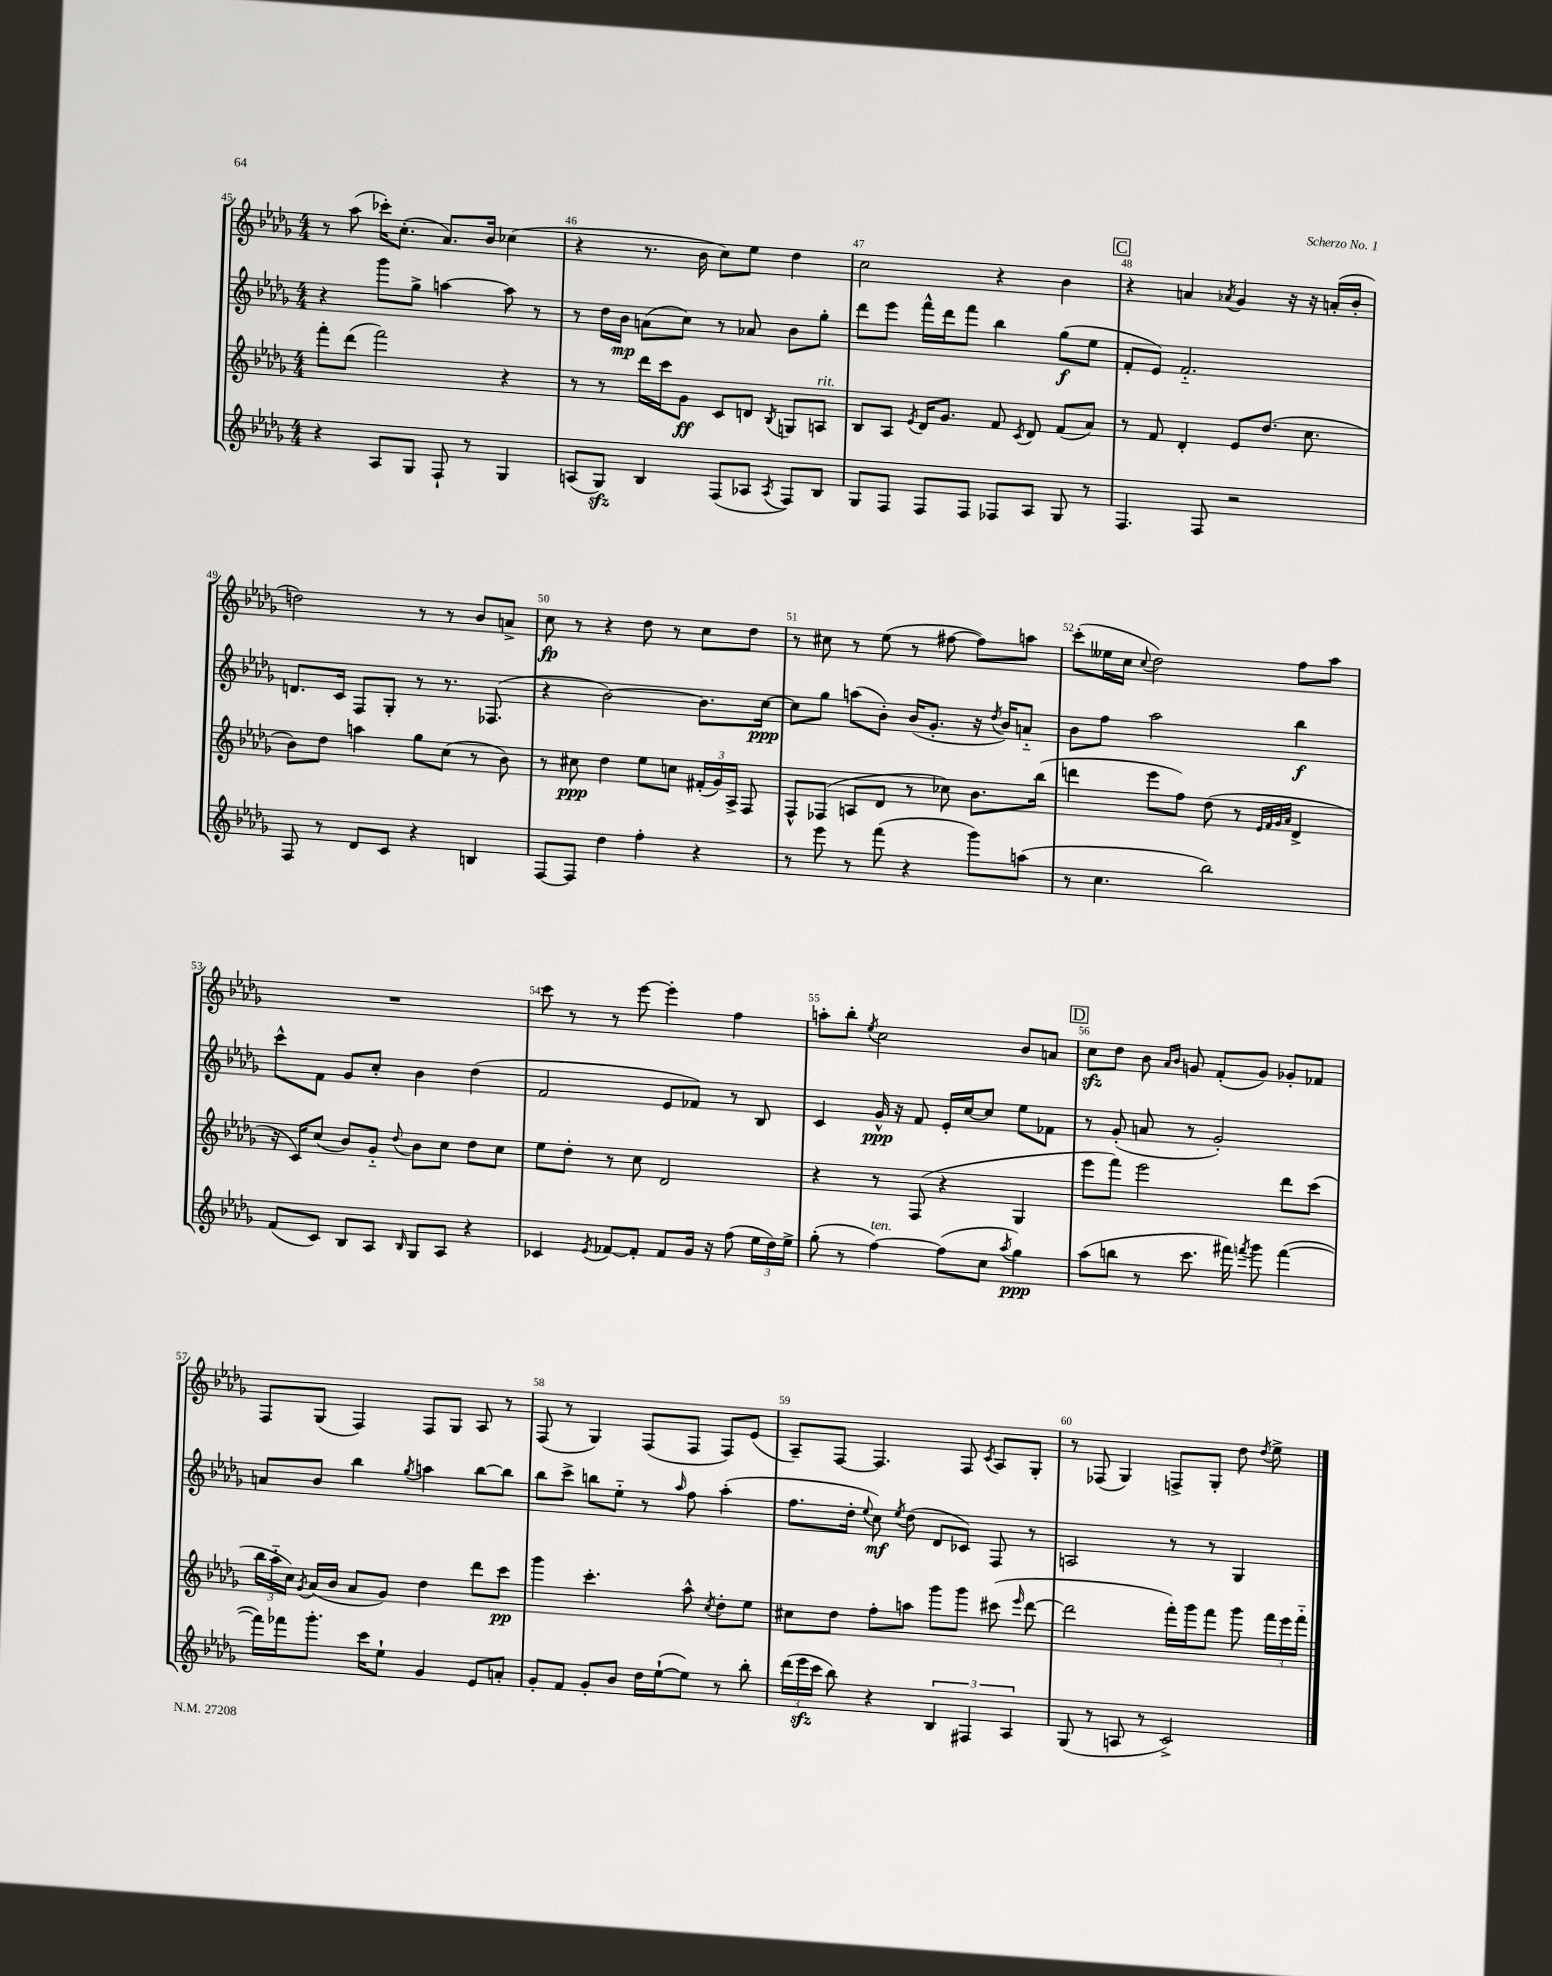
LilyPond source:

<<
\new StaffGroup <<
\new Staff = "s0" {
    \clef treble \key des \major \numericTimeSignature \time 4/4
    \autoBeamOff r8 aes''8( ces'''16[-.) c''8.]-.( aes'8.[) bes'16] ces''4( |
    r4 r8. bes'16 c''8[) ees''8] des''4 |
    c''2 r4 bes'4 |
    \mark \markup { \box "C" } r4 a'4 \acciaccatura { aes'8 } ges'4 r16 r16 a'16[-.( bes'16]-. |
    d''2) r8 r8 bes'8[ a'8]-> |
    c''8\fp r8 r4 des''8 r8 c''8[ des''8] |
    r8 cis''8 r8 ees''8( r8 fis''8~ fis''8[) a''8] |
    c'''8[-.( eeses''16 c''16] \appoggiatura { c''8 } des''2) f''8[ aes''8] |
    R1 |
    c'''8 r8 r8 ees'''8~ ees'''4-. f''4 |
    a''8[-. bes''8]-. \acciaccatura { ees''8 } c''2 bes'8[ a'8] |
    \mark \markup { \box "D" } c''8[\sfz des''8] bes'8 \grace { aes'16[ bes'16] } g'8 f'8[-.( g'8]) ges'8[-. fes'8] |
    f8[ ges8]( f4) f8[ ges8] aes8 r8 |
    f8( r8 ges4) f8[( f8] f8[) ees'8]( |
    aes8[--) f8]~ f4. f8 \acciaccatura { c'8 } aes8[ ges8]-. |
    r8 fes8( ges4) f8[-> ges8]-. des''8 \acciaccatura { des''8 } ees''8-> \bar "|." |
}
\new Staff = "s1" {
    \clef treble \key des \major \numericTimeSignature \time 4/4
    \autoBeamOff r4 ges'''8[ ges''8]-> a''4~ a''8 r8 |
    r8 des''16[ bes'16]\mp a'8[( c''8]) r8 aes'8 bes'8[ ges''8]-. |
    des'''8[ ees'''8] f'''16[-^ des'''16 f'''8] bes''4 ges''8[\f( ees''8] |
    \mark \markup { \box "C" } f'8[-. ees'8]) f'2.-_ |
    d'8.[ c'16] f8[ ges8]-. r8 r8. fes8.( |
    r4 bes'2~) bes'8.[ c''16]~\ppp |
    c''8[ ges''8] a''8[( bes'8]-.) bes'16[( ges'8.]-. r16 \acciaccatura { des''8 } bes'16[) a'8]-_ |
    bes'8[ f''8] aes''2 bes''4\f |
    c'''8[-^ f'8] ges'8[ c''8]-. bes'4 des''4( |
    f'2 ees'8[ fes'8]) r8 bes8 |
    c'4 ges'16-^\ppp r16 f'8 ees'16[-. c''16~ c''8] ees''8[ fes'8] |
    \mark \markup { \box "D" } r8 ges'8-.( a'8 r8 ges'2-.) |
    a'8[ bes'8] bes''4 \acciaccatura { ges''8 } a''4 bes''8[~ bes''8] |
    bes''8[ c'''8]-> b''8[ ees''8]-_ r8 \grace { aes''16 } f''8 aes''4-.( |
    f''8.[ des''16]-. \appoggiatura { ees''8 } c''8\mf) \acciaccatura { ees''8 } des''8( des'8[ ces'8]) f8 r8 |
    a2 r8 r8 ges4 \bar "|." |
}
\new Staff = "s2" {
    \clef treble \key des \major \numericTimeSignature \time 4/4
    \autoBeamOff f'''8[-. des'''8]( f'''2) r4 |
    r8 r8 des'''16[ c'''16 ges'8]\ff c'8[ d'8] \acciaccatura { bes8 } g8[ a8]^\markup { \italic "rit." } |
    bes8[ aes8] \acciaccatura { ees'8 } des'16[ ges'8.] f'8 \acciaccatura { c'8 } des'8 f'8[( aes'8]) |
    \mark \markup { \box "C" } r8 f'8 des'4-. ees'8[ des''8.]( c''8. |
    bes'8[) des''8] a''4 ges''8[ c''8]( r8 bes'8) |
    r8 cis''8\ppp des''4 ees''8[ c''8] \tuplet 3/2 { fis'16[-.( ges'16) aes16]-> } f8 |
    f8[-^ fes8]( a8[ des'8] r8 ces''8) bes'8.[ bes''16]( |
    d'''4 ees'''8[ f''8]) des''8( r8 \grace { ees'32[ f'32 ges'32 aes'32] } des'4-> |
    r16 c'16[) c''8]( bes'8[) ges'8]-_ \appoggiatura { des''8 } bes'8[ c''8] des''8[ c''8] |
    ees''8[ des''8]-. r8 c''8 des'2 |
    r4 r8 f8( r4 ges4 |
    \mark \markup { \box "D" } ees'''8[ f'''8]) ees'''2 des'''8[ c'''8]( |
    \tuplet 3/2 { bes''16[ aes''16-_ c''16]) } \acciaccatura { ges'8 } aes'16[( bes'16] aes'8[ ges'8]) des''4 des'''8[ c'''8]\pp |
    ges'''4 c'''4.-. aes''8-^ \acciaccatura { c''8 } des''8[-. ees''8] |
    cis''8[ des''8] f''8[-. a''8] ges'''8[ ges'''8] cis'''8( \grace { ees'''16 } des'''8~ |
    des'''2 f'''16[-.) ges'''16 f'''8] ges'''8 \tuplet 3/2 { f'''16[ ees'''16 f'''16]-_ } \bar "|." |
}
\new Staff = "s3" {
    \clef treble \key des \major \numericTimeSignature \time 4/4
    \autoBeamOff r4 aes8[ ges8] f8-! r8 ges4 |
    a8[( ges8]\sfz) bes4 f8[( aes8] \acciaccatura { aes8 } f8[) bes8] |
    ges8[ f8] f8[ f8] fes8[ aes8] ges8 r8 |
    \mark \markup { \box "C" } f4. f8 r2 |
    f8 r8 des'8[ c'8] r4 b4 |
    f8[~ f8] des''4 f''4-. r4 |
    r8 ees'''8 r8 f'''8( r4 ges'''8[) a''8]( |
    r8 c''4. bes''2) |
    f'8[( c'8]) bes8[ aes8] \grace { bes16 } ges8[ aes8] r4 |
    ces'4 \acciaccatura { ees'8 } fes'8[~ fes'8]-. fes'8[ ges'16] r16 f''8( \tuplet 3/2 { ees''16[ des''16) ees''16]-> } |
    ges''8-.( r8 f''4~^\markup { \italic "ten." }) f''8[( c''8] \acciaccatura { aes''8 } ges''4\ppp) |
    \mark \markup { \box "D" } aes''8[( b''8] r8 c'''8. fis'''16) \acciaccatura { f'''8 } ges'''8 f'''4~( |
    f'''16[) fes'''16 ges'''8.]-. c'''16[ ees''8]-! ges'4 ees'8[ a'8]-. |
    ges'8[-. f'8] ges'8[-. bes'8] des''16[ ees''16~-!( ees''8]) r8 bes''8-. |
    \tuplet 3/2 { des'''16[( ees'''16\sfz c'''16] } bes''8) r4 \tuplet 3/2 { bes4 fis4 aes4 } |
    ges8( r8 a8 r8 c'2->) \bar "|." |
}
>>
>>
\layout { \context { \Score currentBarNumber = #45 \override BarNumber.break-visibility = ##(#f #t #t) barNumberVisibility = #all-bar-numbers-visible } }
